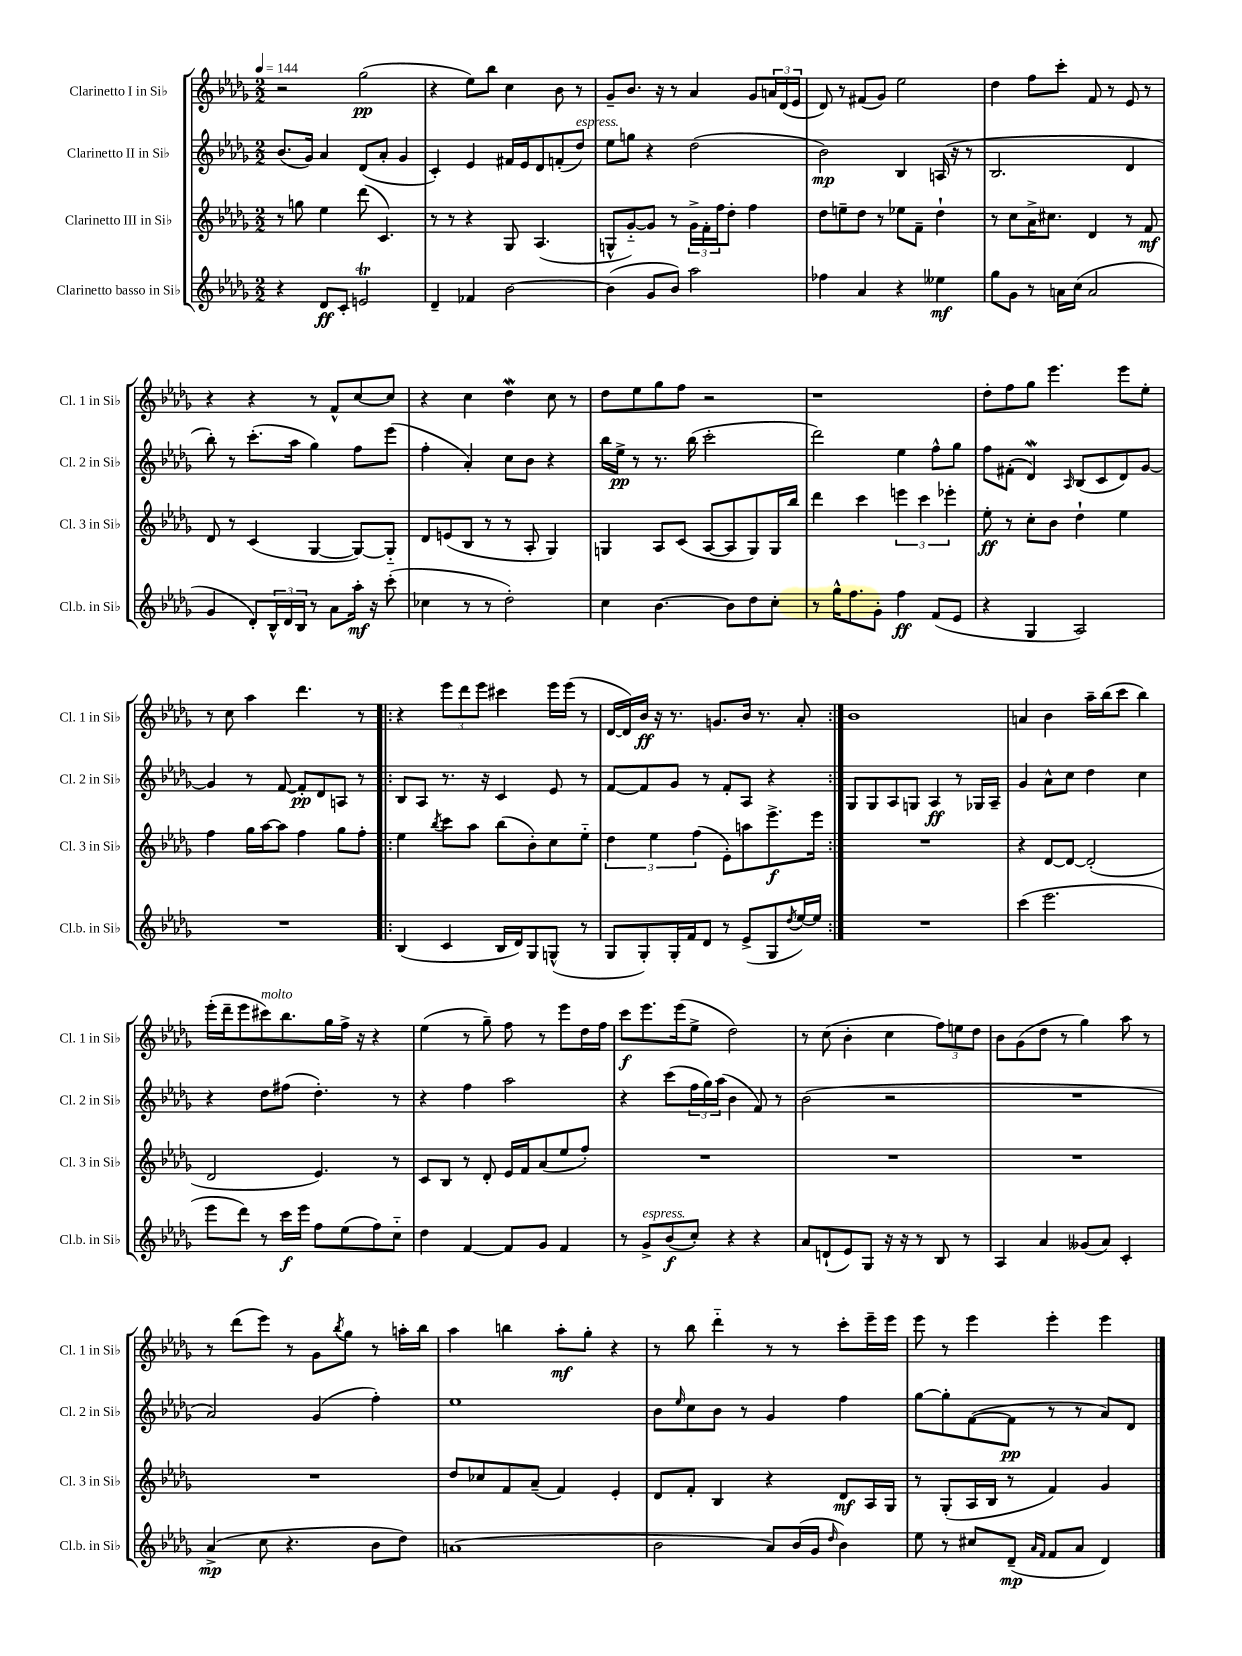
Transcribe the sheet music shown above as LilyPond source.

<<
\new StaffGroup <<
\new Staff = "s0" \with { instrumentName = "Clarinetto I in Sib" shortInstrumentName = "Cl. 1 in Sib" } {
    \clef treble \key des \major \numericTimeSignature \time 2/2 \tempo 4 = 144
    r2 ges''2\pp( |
    r4 ees''8) bes''8 c''4 bes'8 r8 |
    ges'8-- bes'8. r16 r8 aes'4 ges'8 \tuplet 3/2 { a'16 des'16( ees'16 } |
    des'8) r8 fis'8( ges'8) ees''2 |
    des''4 f''8 c'''8-. f'8 r8 ees'8 r8 |
    r4 r4 r8 f'8-^ c''8~ c''8 |
    r4 c''4 des''4\mordent c''8 r8 |
    des''8 ees''8 ges''8 f''8 r2 |
    r1 |
    des''8-. f''8 ges''8 ees'''4. ees'''8 ees''8-. |
    r8 c''8 aes''4 des'''4. r8 |
    \repeat volta 2 { r4 \tuplet 3/2 { ees'''8 des'''8 ees'''8 } cis'''4 ees'''16 ees'''16( r8 |
    des'16~ des'16) bes'16\ff r16 r8. g'8. bes'16 r8. aes'8-. | }
    bes'1 |
    a'4 bes'4 aes''16-- bes''16( c'''8 bes''4) |
    ees'''16-.( des'''16-- ees'''8 cis'''8^\markup { \italic "molto" }) bes''8. ges''16 f''16-> r16 r4 |
    ees''4( r8 ges''8--) f''8 r8 ees'''8 des''16 f''16 |
    c'''8\f ees'''8. ees'''16( ees''8-> des''2) |
    r8 c''8( bes'4-. c''4 \tuplet 3/2 { f''8) e''8 des''8 } |
    bes'8 ges'8( des''8 r8 ges''4) aes''8 r8 |
    r8 des'''8( ees'''8) r8 ges'8 \acciaccatura { bes''8 } ges''8 r8 a''16-. bes''16 |
    aes''4 b''4 aes''8-.\mf ges''8-. r4 |
    r8 bes''8 des'''4-_ r8 r8 c'''8-. ees'''16-- ees'''16 |
    ees'''8 r8 ees'''4 ees'''4-. ees'''4 \bar "|." |
}
\new Staff = "s1" \with { instrumentName = "Clarinetto II in Sib" shortInstrumentName = "Cl. 2 in Sib" } {
    \clef treble \key des \major \numericTimeSignature \time 2/2
    bes'8.( ges'16) aes'4 des'8( aes'8-. ges'4 |
    c'4-.) ees'4 fis'16 ees'16 des'8 f'8-.( des''8^\markup { \italic "espress." }) |
    ees''8 g''8 r4 des''2( |
    bes'2\mp) bes4 a16( r16 r8 |
    bes2. des'4 |
    bes''8-.) r8 c'''8.-.( aes''16 ges''4) f''8 ees'''8( |
    f''4-. aes'4-.) c''8 bes'8 r4 |
    bes''16 ees''16->\pp r8 r8. bes''16( c'''2-. |
    des'''2) ees''4 f''8-^ ges''8 |
    f''8 fis'8-.( des'4\mordent) \grace { aes16 } bes8( c'8 des'8) ges'8~ |
    ges'4 r8 f'8~ f'8-.\pp des'8 a8 r8 |
    \repeat volta 2 { bes8 aes8 r8. r16 c'4 ees'8 r8 |
    f'8~ f'8 ges'8 r8 f'8-. aes8 r4 | }
    ges8 ges8 aes8 g8 aes4\ff r8 ges16 aes16-- |
    ges'4 aes'8-^ c''8 des''4 c''4 |
    r4 des''8 fis''8( des''4.-.) r8 |
    r4 f''4 aes''2 |
    r4 c'''8( \tuplet 3/2 { f''16 ges''16) aes''16( } bes'4 f'8) r8 |
    bes'2( r2 |
    R1 |
    aes'2) ges'4( f''4-.) |
    ees''1 |
    bes'8 \grace { ees''16 } c''8 bes'8 r8 ges'4 f''4 |
    ges''8~ ges''8-. f'8~( f'8\pp r8 r8 aes'8) des'8 \bar "|." |
}
\new Staff = "s2" \with { instrumentName = "Clarinetto III in Sib" shortInstrumentName = "Cl. 3 in Sib" } {
    \clef treble \key des \major \numericTimeSignature \time 2/2
    r8 g''8 ees''4 des'''8( c'4.) |
    r8 r8 r4 ges8 aes4.( |
    g8-^ ges'8~-_) ges'8 r8 \tuplet 3/2 { ges'16-> f'16-. f''16 } des''8-. f''4 |
    des''8 e''8-- des''8 r8 ees''8 f'8-- des''4-! |
    r8 c''8 aes'16-> cis''8. des'4 r8 f'8\mf |
    des'8 r8 c'4( ges4~ ges8~) ges8-_ |
    des'8 e'8( bes8 r8 r8 aes8-. ges4) |
    g4 aes8 c'8( aes8~ aes8 g8) g16 bes''16 |
    des'''4 c'''4 \tuplet 3/2 { e'''4 c'''4 ees'''4-. } |
    ees''8-.\ff r8 c''8-. bes'8 des''4-! ees''4 |
    f''4 ges''16 aes''16~ aes''8 f''4 ges''8 f''8-. |
    \repeat volta 2 { ees''4 \acciaccatura { bes''8 } c'''8 aes''8 bes''8( bes'8-.) c''8 ees''8-_ |
    \tuplet 3/2 { des''4 ees''4 f''4( } ees'8-.) a''8 ees'''8.->\f ees'''16 | }
    R1 |
    r4 des'8~ des'8~ des'2-.( |
    des'2 ees'4.) r8 |
    c'8 bes8 r8 des'8-. ees'16 f'16 aes'8( ees''8 f''8-.) |
    R1 |
    R1 |
    R1 |
    R1 |
    des''8 ces''8 f'8 aes'8--( f'4) ees'4-. |
    des'8 f'8-. bes4 r4 des'8\mf aes16 ges16 |
    r8 ges8-.( aes16 bes16 r8 f'4) ges'4 \bar "|." |
}
\new Staff = "s3" \with { instrumentName = "Clarinetto basso in Sib" shortInstrumentName = "Cl.b. in Sib" } {
    \clef treble \key des \major \numericTimeSignature \time 2/2
    r4 des'8\ff c'8-. e'2\trill |
    des'4-- fes'4 bes'2~ |
    bes'4( ges'8 bes'8) aes''2 |
    fes''4 aes'4 r4 eeses''4\mf |
    ges''8 ges'8 r8 a'16 c''16( a'2 |
    ges'4 des'8-.) \tuplet 3/2 { bes16-^ des'16 bes16 } r8 aes'8 aes''16-.\mf r16 c'''8-.( |
    ces''4 r8 r8 des''2-.) |
    c''4 bes'4.~ bes'8 des''8 c''8-. |
    r8 ges''16-^ f''8. ges'8-. f''4\ff f'8( ees'8 |
    r4 ges4 aes2) |
    R1 |
    \repeat volta 2 { bes4( c'4 bes16 des'16) ges8 g8-^( r8 |
    ges8 ges8-.) ges16-. f'16 des'8 r8 ees'8->( ges8 \acciaccatura { des''8 } ees''16~) ees''16 | }
    R1 |
    c'''4( ees'''2. |
    ees'''8 des'''8) r8 c'''16\f ees'''16 f''8 ees''8( f''8) c''8-_ |
    des''4 f'4~ f'8 ges'8 f'4 |
    r8 ges'8->^\markup { \italic "espress." } bes'8\f( c''8-.) r4 r4 |
    aes'8 d'8-!( ees'8) ges8 r16 r16 r8 bes8 r8 |
    aes4 aes'4 geses'8( aes'8) c'4-. |
    aes'4->\mp( c''8 r4. bes'8 des''8) |
    a'1( |
    bes'2 aes'8) bes'16( ges'16 \grace { des''16 } bes'4) |
    ees''8 r8 cis''8 des'8--\mp( \grace { aes'16 f'16 } f'8 aes'8 des'4) \bar "|." |
}
>>
>>
\layout { \context { \Score \remove "Bar_number_engraver" } }
